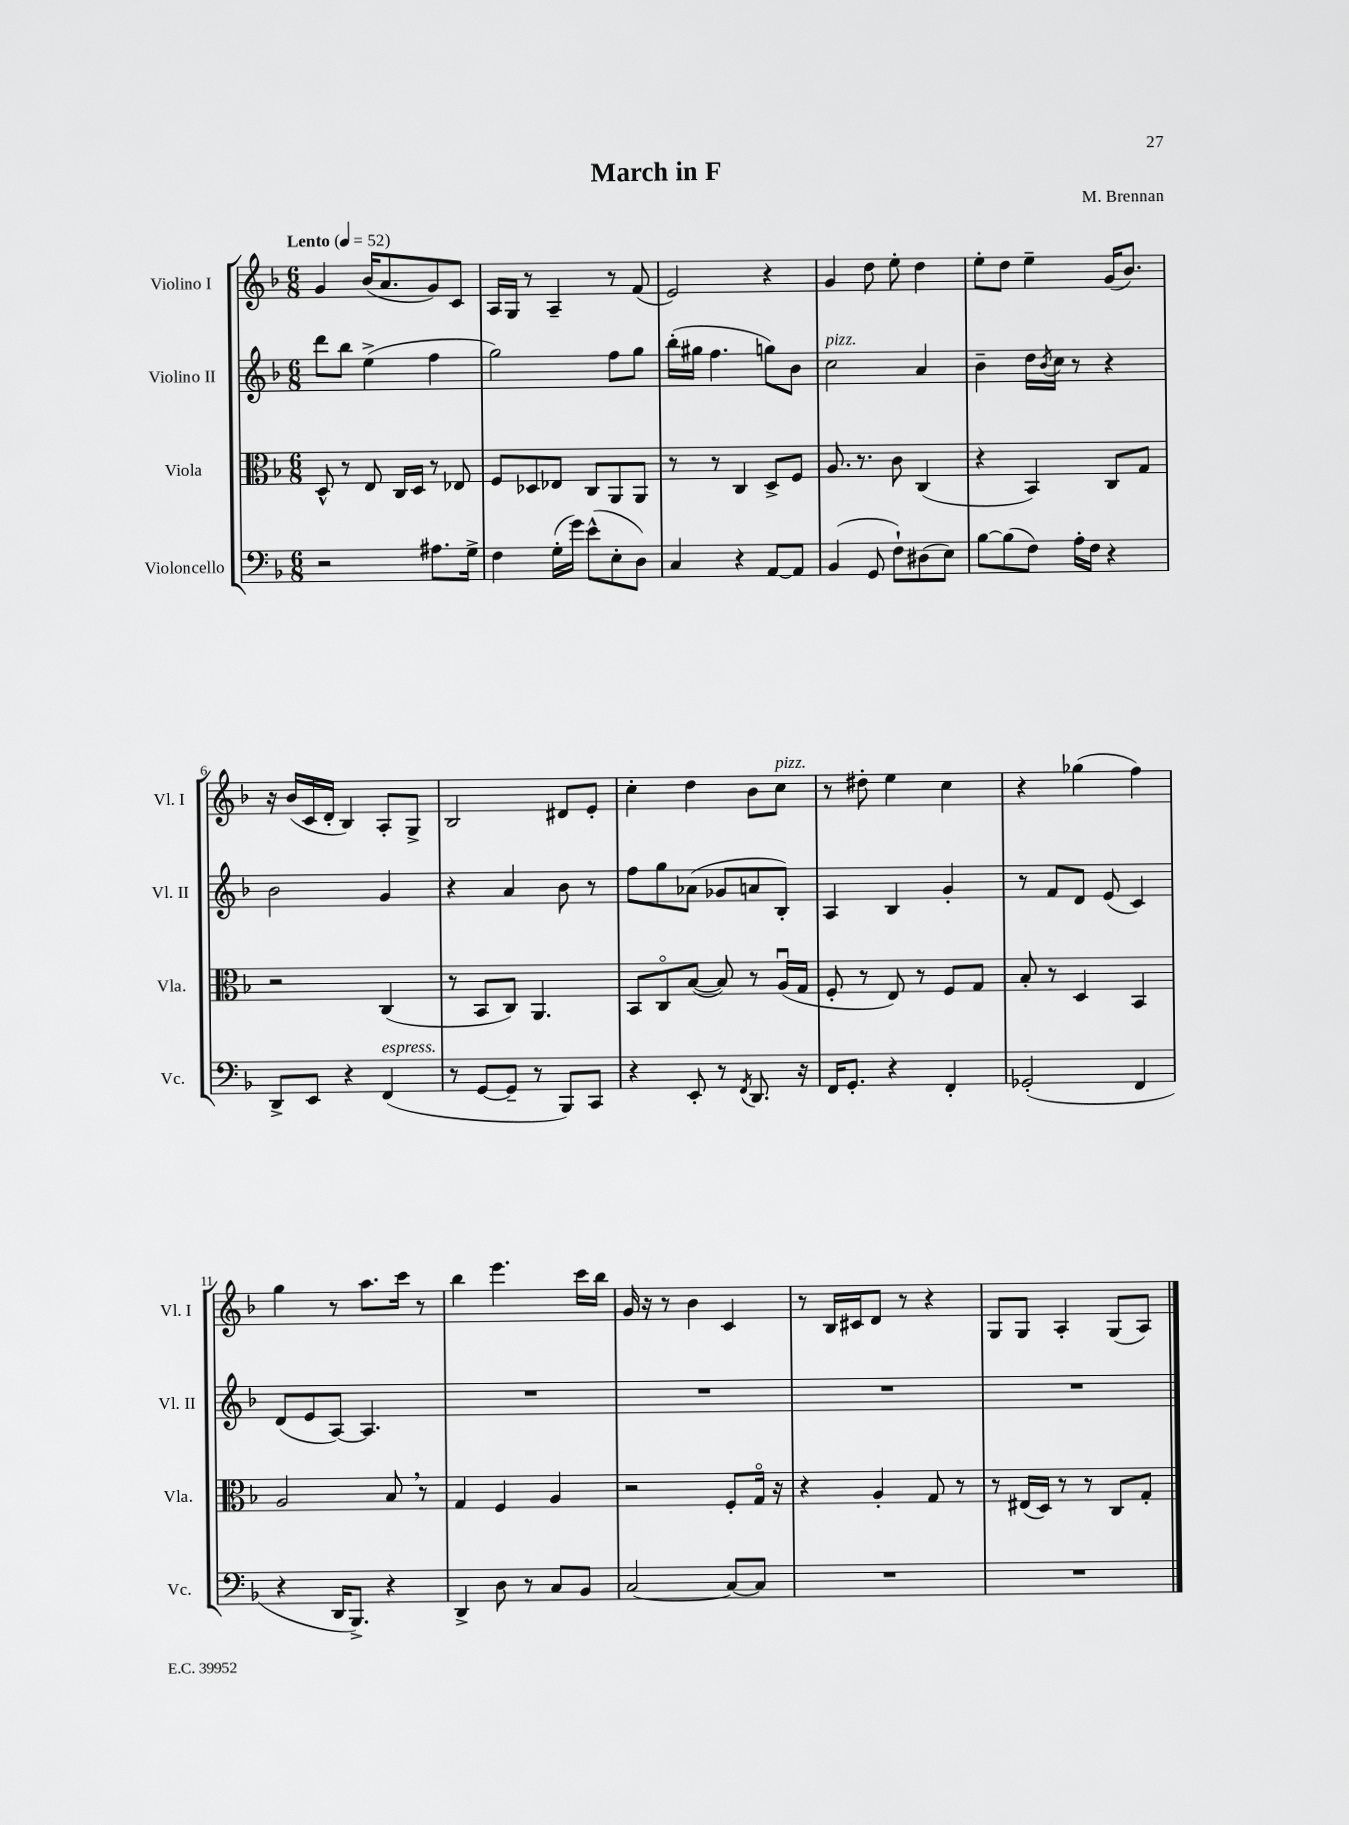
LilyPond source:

\header { title = "March in F" composer = "M. Brennan" }
<<
\new StaffGroup <<
\new Staff = "s0" \with { instrumentName = "Violino I" shortInstrumentName = "Vl. I" } {
    \clef treble \key f \major \numericTimeSignature \time 6/8 \tempo "Lento" 4 = 52
    g'4 bes'16( a'8. g'8) c'8 |
    a16 g16 r8 a4-- r8 f'8( |
    e'2) r4 |
    g'4 d''8 e''8-. d''4 |
    e''8-. d''8 e''4-- g'16( bes'8.) |
    r16 bes'16( c'16 d'16-. bes4) a8-. g8-> |
    bes2 dis'8 e'8-. |
    c''4-. d''4 bes'8 c''8^\markup { \italic "pizz." } |
    r8 dis''8-. e''4 c''4 |
    r4 ges''4( f''4) |
    g''4 r8 a''8. c'''16 r8 |
    bes''4 e'''4. c'''16 bes''16 |
    g'16 r16 r8 bes'4 c'4 |
    r8 bes16 cis'16 d'8 r8 r4 |
    g8 g8 a4-. g8( a8) \bar "|." |
}
\new Staff = "s1" \with { instrumentName = "Violino II" shortInstrumentName = "Vl. II" } {
    \clef treble \key f \major \numericTimeSignature \time 6/8
    d'''8 bes''8 e''4->( f''4 |
    g''2) f''8 g''8 |
    bes''16-.( gis''16 f''4. g''8) bes'8 |
    c''2^\markup { \italic "pizz." } a'4 |
    bes'4-- d''16 \acciaccatura { bes'8 } c''16 r8 r4 |
    bes'2 g'4 |
    r4 a'4 bes'8 r8 |
    f''8 g''8 aes'8( ges'8 a'8 bes8-.) |
    a4 bes4 g'4-. |
    r8 f'8 d'8 e'8( c'4) |
    d'8( e'8 a8~) a4. |
    R2. |
    R2. |
    R2. |
    R2. \bar "|." |
}
\new Staff = "s2" \with { instrumentName = "Viola" shortInstrumentName = "Vla." } {
    \clef alto \key f \major \numericTimeSignature \time 6/8
    d8-^ r8 e8 c16 d16 r8 ees8 |
    f8 des8 ees8 c8 a,8 a,8 |
    r8 r8 c4 d8-> f8 |
    a8. r8. c'8 c4( |
    r4 bes,4) c8 g8 |
    r2 c4( |
    r8 bes,8 c8) a,4. |
    bes,8 c8\flageolet bes8~( bes8) r8 a16\downbow( g16 |
    f8-. r8 e8) r8 f8 g8 |
    bes8-. r8 d4 bes,4 |
    a2 bes8 \breathe r8 |
    g4 f4 a4 |
    r2 f8-. g16\flageolet r16 |
    r4 a4-. g8 r8 |
    r8 eis16( d16) r8 r8 c8 g8-. \bar "|." |
}
\new Staff = "s3" \with { instrumentName = "Violoncello" shortInstrumentName = "Vc." } {
    \clef bass \key f \major \numericTimeSignature \time 6/8
    r2 ais8. g16-> |
    f4 g16-.( g'16) e'8-^( e8-. d8) |
    c4 r4 a,8~ a,8 |
    bes,4( g,8 f8-!) dis8( e8) |
    bes8~ bes8( f8) a16-. f16 r4 |
    d,8-> e,8 r4 f,4^\markup { \italic "espress." }( |
    r8 g,8~ g,8-- r8 bes,,8) c,8 |
    r4 e,8-. r8 \acciaccatura { f,8 } d,8. r16 |
    f,16 g,8.-. r4 f,4-. |
    ges,2-.( f,4 |
    r4 d,16 bes,,8.->) r4 |
    d,4-> d8 r8 c8 bes,8 |
    c2~ c8~ c8 |
    R2. |
    R2. \bar "|." |
}
>>
>>
